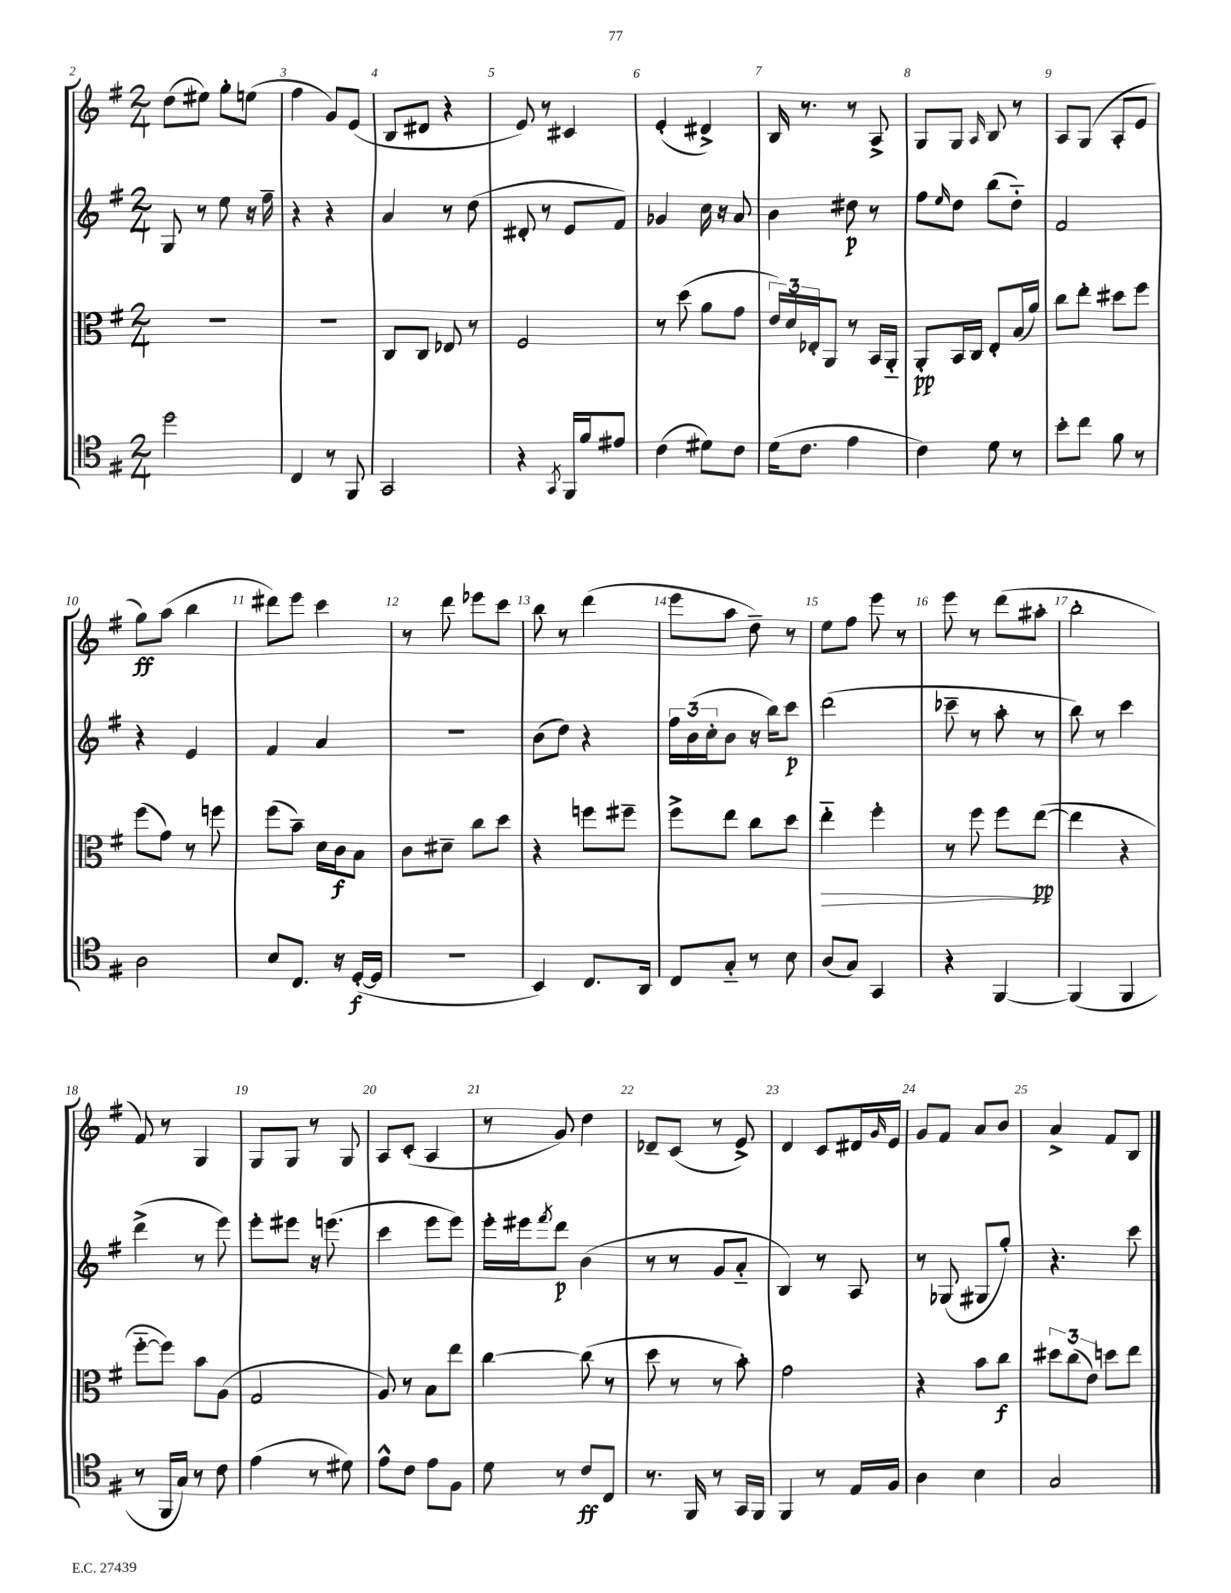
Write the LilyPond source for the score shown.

<<
\new StaffGroup <<
\new Staff = "s0" {
    \clef treble \key g \major \numericTimeSignature \time 2/4
    d''8( eis''8) g''8-. e''8( |
    fis''4 g'8) e'8( |
    b8 dis'8 r4 |
    e'8) r8 cis'4 |
    e'4-.( dis'4->) |
    b16 r8. r8 a8-> |
    g8 g8 \grace { a16 } b8 r8 |
    a8 g8( a8-. e'8 |
    g''8\ff) a''8( b''4 |
    dis'''8) e'''8 c'''4 |
    r8 d'''8 ees'''8 c'''8 |
    b''8 r8 d'''4( |
    e'''8 a''8 d''8--) r8 |
    e''8 fis''8 e'''8 r8 |
    e'''8 r8 d'''8( ais''8-. |
    b''2-. |
    fis'8) r8 g4 |
    g8 g8 r8 g8 |
    a8 c'8-.( a4 |
    r8 g'8) d''4 |
    des'8-- c'8( r8 e'8->) |
    d'4 c'8 dis'16 \grace { g'16 } e'16 |
    g'8 fis'8 a'8 b'8 |
    a'4-> fis'8 b8 \bar "|." |
}
\new Staff = "s1" {
    \clef treble \key g \major \numericTimeSignature \time 2/4
    g8 r8 e''8 r16 fis''16-- |
    r4 r4 |
    a'4 r8 d''8( |
    dis'8-. r8 e'8 fis'8) |
    ges'4 c''16 r16 a'8 |
    b'4 dis''8\p r8 |
    fis''8 \grace { e''16 } d''8 b''8( d''8-_) |
    fis'2 |
    r4 e'4 |
    fis'4 a'4 |
    R2 |
    b'8( d''8) r4 |
    \tuplet 3/2 { fis''16 b'16( c''16-. } b'8 r16 b''16) c'''8\p |
    d'''2( |
    ces'''8-- r8 a''8-. r8 |
    b''8) r8 c'''4 |
    d'''4->( r8 e'''8) |
    e'''8-. eis'''8 r16 e'''8.( |
    c'''4 e'''8 e'''8) |
    e'''16-. eis'''16 \acciaccatura { fis'''8 } d'''8\p b'4( |
    r8 r8 g'8 a'8-_ |
    b4) r8 a8 |
    r8 ges8( gis8 g''8-.) |
    r4. c'''8 \bar "|." |
}
\new Staff = "s2" {
    \clef alto \key g \major \numericTimeSignature \time 2/4
    r2 |
    R2 |
    c8 c8 ees8 r8 |
    fis2 |
    r8 d''8( a'8 g'8 |
    \tuplet 3/2 { e'16) d'16 ees16-. } a,8 r8 b,16 a,16-_ |
    a,8-.\pp b,16 c16 e8-. b16( a'16) |
    c''8 e''8-. dis''8 fis''8 |
    fis''8( g'8) r8 f''8 |
    fis''8( b'8--) d'16 c'16\f b8 |
    c'8 dis'8-- c''8 d''8 |
    r4 f''8 fis''8-- |
    fis''8-> e''8 c''8 d''8 |
    e''4-_\> fis''4-. |
    r8 fis''8 fis''8 e''8~\pp\!( |
    e''4 r4 |
    fis''8~-_ fis''8) b'8 a8( |
    g2 |
    a8) r8 b8 e''8 |
    c''4~ c''8( r8 |
    d''8 r8 r8 b'8-.) |
    g'2 |
    r4 b'8 c''8\f |
    \tuplet 3/2 { dis''8 c''8( e'8) } d''8 e''8 \bar "|." |
}
\new Staff = "s3" {
    \clef tenor \key g \major \numericTimeSignature \time 2/4
    d''2 |
    c4 r8 fis,8 |
    g,2 |
    r4 \acciaccatura { g,8 } fis,16 fis'16 eis'8 |
    c'4( dis'8) c'8 |
    d'16( c'8. e'4 |
    c'4) d'8 r8 |
    b'8-. c''8 fis'8 r8 |
    a2 |
    b8 c8. r16 d16~-.\f( d16 |
    r2 |
    b,4) c8. a,16 |
    c8 g8-_ r8 b8 |
    a8( g8) g,4 |
    r4 fis,4~ |
    fis,4( fis,4 |
    r8 fis,16 g16) r8 c'8 |
    e'4( r8 dis'8) |
    e'8-^ c'8 e'8 fis8 |
    d'8 r8 c'8\ff c8 |
    r8. fis,16 r8 g,16 fis,16 |
    fis,4 r8 e16 fis16 |
    a4 b4 |
    g2 \bar "|." |
}
>>
>>
\layout { \context { \Score currentBarNumber = #2 \override BarNumber.break-visibility = ##(#f #t #t) barNumberVisibility = #all-bar-numbers-visible } }
